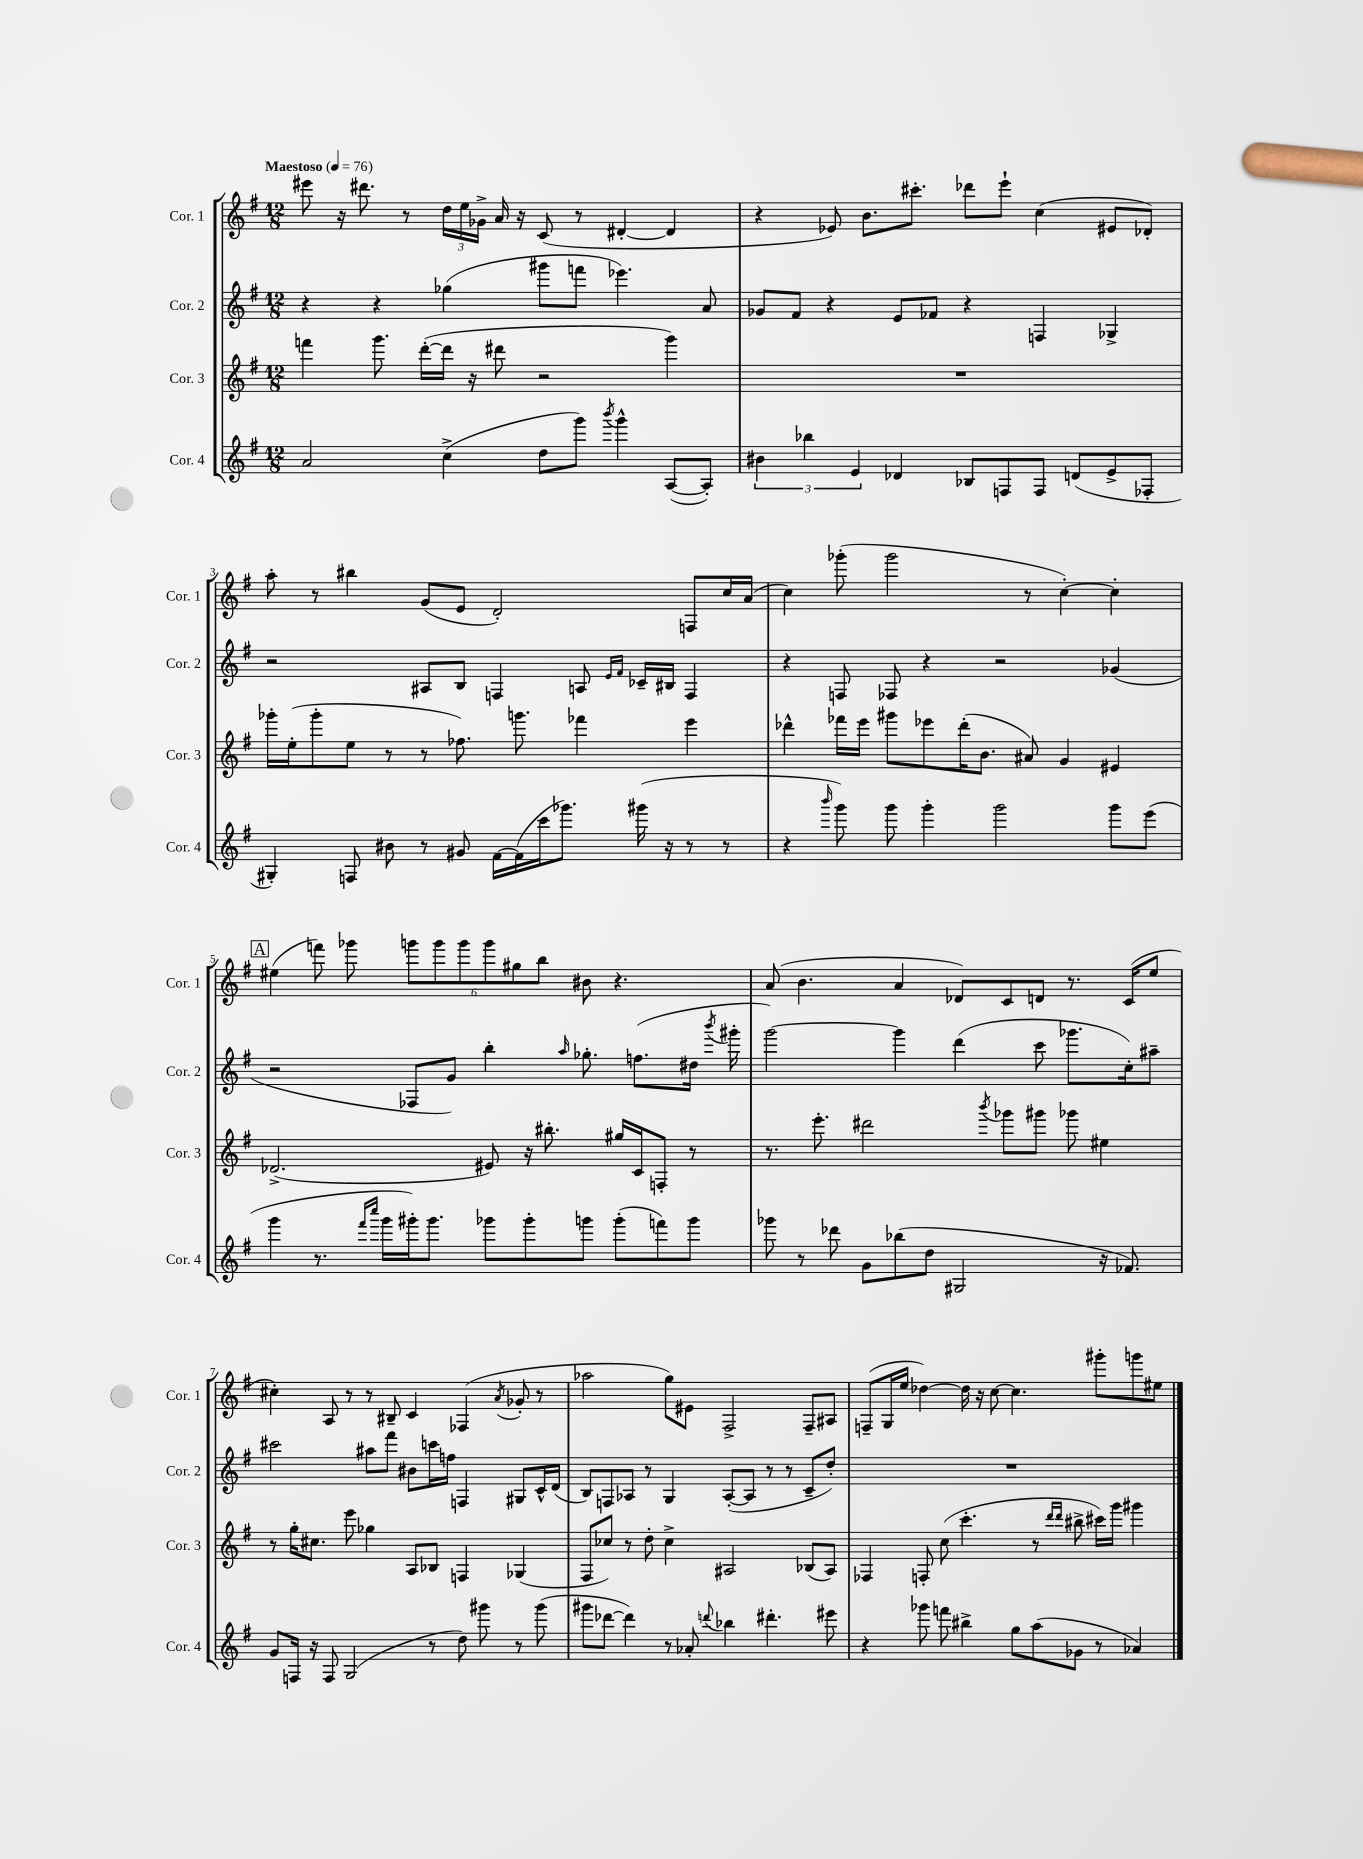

**kern	**kern	**kern	**kern
*staff4	*staff3	*staff2	*staff1
*clefG2	*clefG2	*clefG2	*clefG2
*k[f#]	*k[f#]	*k[f#]	*k[f#]
*M12/8	*M12/8	*M12/8	*M12/8
*MM76	*MM76	*MM76	*MM76
2a	4fff	4r	8eee#
.	.	.	16r
.	.	.	8.ddd#
.	8.ggg	4r	.
.	.	.	8r
.	([16ddd'	.	.
(4cc^	16ddd]	(4gg-	24dd
.	.	.	24ee
.	16r	.	.
.	.	.	24g-^
.	8ddd#	.	16a
.	.	.	16r
8dd	2r	8ggg#	(8c
8ggg)	.	8fff	8r
8qbbb	.	.	.
4ggg^^	.	4.eee-)	[4d#'
([8A	4ggg)	.	4d#]
8A'])	.	8a	.
=	=	=	=
6b#	1.r	8g-	4r
.	.	8f#	.
6bb-	.	.	.
.	.	4r	8e-)
6e	.	.	.
.	.	.	8.b
4d-	.	8e	.
.	.	.	8.ccc#'
.	.	8f-	.
8B-	.	4r	8ddd-
8F	.	.	8eee`
8F	.	4F	(4cc
(8d	.	.	.
8e^	.	4G-^	8e#
8F-'	.	.	8d-')
=	=	=	=
4G#')	16ggg-'	2r	8aa'
.	(16ee'	.	.
.	8ggg-'	.	8r
8F	8ee	.	4bb#
8b#	8r	.	.
8r	8r	8A#	(8g
8g#	8.ff-)	8B	8e
[16f#	.	4F	2d')
(16f#]	8.ggg	.	.
16ccc	.	.	.
8.ggg-)	.	.	.
.	4fff-	8A	.
.	.	16qqe	.
.	.	16qqf#	.
(16ggg#	.	16c-~	.
16r	.	16B#	.
8r	4eee	4F	8F
8r	.	.	16cc
.	.	.	(16a
=	=	=	=
4r	4ddd-^^	4r	4cc)
16qqbbb	.	.	.
8ggg)	16fff-	8F	(8ggg-'
.	16eee	.	.
8ggg	8ggg#	8F-	2ggg-
4ggg'	8eee-	4r	.
.	(16ddd-'	.	.
.	8.b	.	.
2ggg	.	2r	.
.	8a#)	.	8r
.	4g	.	[4cc')
8ggg	4e#	(4g-	4cc']
(8eee	.	.	.
=	=	=	=
4ggg	(2.d-^	2r	(4ee#
8.r	.	.	8fff)
.	.	.	8ggg-
16qqfff#	.	.	.
16qqcccc	.	.	.
16ggg	.	.	.
16ggg#')	.	8F-	12ggg
8.ggg#	.	.	.
.	.	.	12ggg
.	.	8g)	.
.	.	.	12ggg
8ggg-	8e#)	4bb'	12ggg
.	.	.	12gg#
8ggg-'	16r	.	.
.	.	.	12bb
.	8.bb#'	.	.
.	.	16qqaa	.
8ggg	.	8.gg-'	8b#
(8ggg'	16gg#	.	4.r
.	16c	(8.ff	.
8fff)	8F'	.	.
8ggg	8r	16dd#	.
.	.	8qbbb	.
.	.	16ggg#'	.
=	=	=	=
8ggg-	8.r	[2ggg)	(8a
8r	.	.	4.b
.	8.eee'	.	.
8ddd-	.	.	.
8g	2ddd#	.	.
(8bb-	.	4ggg]	4a
8dd	.	.	.
2G#	.	(4ddd	8d-)
.	8qbbb	.	.
.	8ggg-	.	8c
.	8ggg#	8ccc	8d
.	8ggg-	8.ggg-	8.r
16r	4ee#	.	.
8.f-)	.	16cc')	(16c
.	.	8aa#~	8ee
=	=	=	=
8g	8r	2ccc#	4cc#')
16F	16gg'	.	.
16r	8.cc#	.	.
8F	.	.	8A
(2G	8eee	.	8r
.	4gg-	8aa#	8r
.	.	8fff#	8B#~
.	8A	8b#	4c
8r	8B-	16ccc	.
.	.	16ff	.
8dd)	4F	4F	(4F-
8ggg#	.	.	.
.	.	.	8qa
8r	(4G-	8G#	8g-'
(8ggg#	.	16c^^	8r
.	.	(16d	.
=	=	=	=
8ggg#	8F#	8B)	2aa-
[8ddd-	8cc-)	8F	.
4ddd-])	8r	8A-	.
.	8dd'	8r	.
8r	4cc-^	4G	8gg)
8a-'	.	.	8e#
8qqddd	.	.	.
4bb-	2A#	([8A-'	2F#^
.	.	8A-]	.
4.ddd#'	.	8r	.
.	.	8r	.
.	(8B-	8c~	8F#~
8eee#	8A#)	8dd')	8A#
=	=	=	=
4r	4F-	1.r	(8F~
.	.	.	16G
.	.	.	16ee
8ggg-	8F'	.	[4dd-)
8fff	(8cc	.	.
4bb#^	4.ccc'	.	16dd-]
.	.	.	16r
.	.	.	[8cc
8gg	.	.	4.cc]
(8aa	8r	.	.
.	16qqddd	.	.
.	16qqddd	.	.
8g-	8bb#^	.	.
8r	16ccc#)	.	8ggg#'
.	16ggg	.	.
4a-)	4ggg#	.	8ggg
.	.	.	8ee#
==	==	==	==
*-	*-	*-	*-
